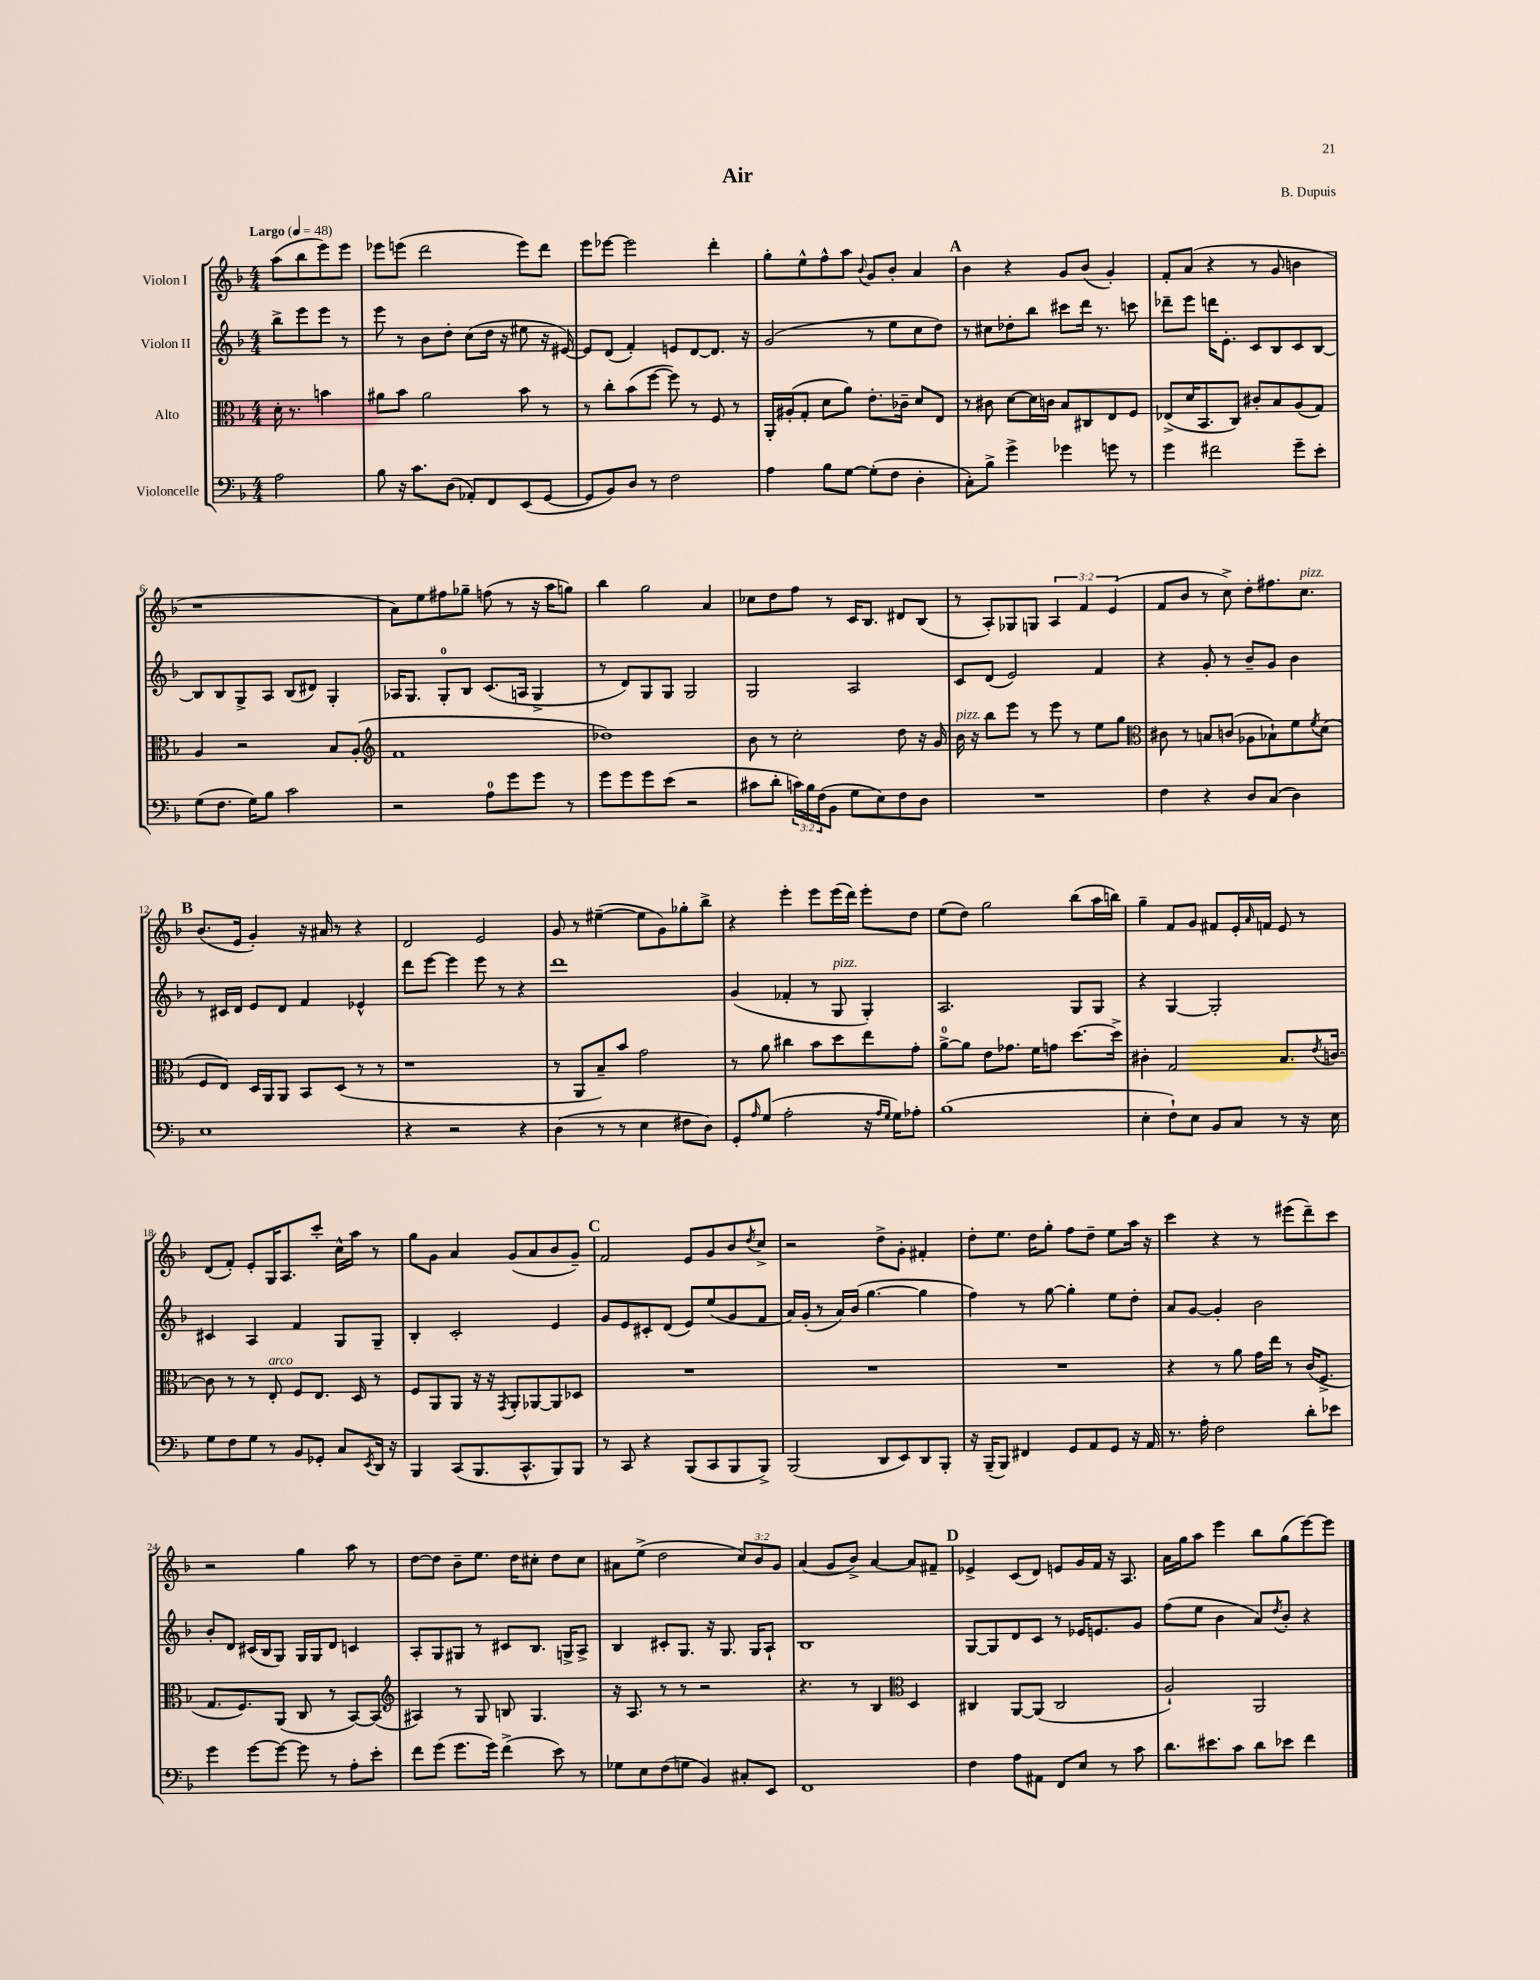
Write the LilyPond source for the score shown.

\header { title = "Air" composer = "B. Dupuis" }
<<
\new StaffGroup <<
\new Staff = "s0" \with { instrumentName = "Violon I" } {
    \clef treble \key f \major \numericTimeSignature \time 4/4 \override Staff.TupletNumber.text = #tuplet-number::calc-fraction-text \partial 2 \tempo "Largo" 4 = 48
    a''8( bes''8 e'''8) e'''8 |
    ees'''8 e'''8( d'''2 e'''8) d'''8 |
    e'''8 ees'''8~ ees'''2 d'''4-. |
    g''8-. e''8-^ f''8-^ a''8 \appoggiatura { bes'8 } g'8 bes'8-. a'4 |
    \mark \markup { \bold "A" } bes'4 r4 g'8 bes'8( g'4-.) |
    f'8-. a'8( r4 r8 g'8 b'4 |
    r1 |
    a'8) e''8 fis''8 ges''8-- f''8( r8 r16 a''16 g''8) |
    bes''4 g''2 a'4 |
    ces''8 d''8 f''8 r8 c'16 bes8. dis'8 bes8( |
    r8 a8-.) ges8 g8 \tuplet 3/2 { a4 f'4 e'4( } |
    f'8 bes'8 r8 c''8->) d''8-. fis''8. c''8.^\markup { \italic "pizz." } |
    \mark \markup { \bold "B" } bes'8.( e'16 g'4-.) r16 ais'16 r8 r4 |
    d'2 e'2 |
    g'8 r8 eis''4~--( eis''8 g'8) ges''8-. bes''8-> |
    r4 e'''4-. e'''8 e'''16( d'''16) e'''8-. d''8 |
    e''8( d''8) g''2 bes''8( a''16 b''16) |
    g''4-- f'8 g'8 fis'8 e'16-. \grace { a'16 } f'16 e'8 r8 |
    d'8( f'8-.) e'8-. g16 a8. c'''8-. c''16-^ a''16 r8 |
    g''8 g'8 a'4 g'8( a'8 bes'8 g'8--) |
    \mark \markup { \bold "C" } f'2 e'8 g'8 bes'8 \acciaccatura { d''8 } c''8-> |
    r2 d''8-> g'8-. fis'4-. |
    d''8-. e''8. d''16 g''8-. f''8 d''8-- e''8 a''16 r16 |
    c'''4 r4 r8 eis'''8( d'''8--) c'''8 |
    r2 g''4 a''8 r8 |
    d''8~ d''8 bes'8-- e''8. d''16 cis''8-. d''8 cis''8 |
    ais'8 e''8->( d''2 \tuplet 3/2 { c''8) bes'8 g'8 } |
    a'4( g'8 bes'8->) a'4~ a'8 fis'8-- |
    \mark \markup { \bold "D" } ees'4-> c'8( d'8) e'8 g'16 f'16 r16 a8. |
    a'16 g''16 a''8 e'''4 bes''8 g''8( e'''8~) e'''8 \bar "|." |
}
\new Staff = "s1" \with { instrumentName = "Violon II" } {
    \clef treble \key f \major \numericTimeSignature \time 4/4 \partial 2
    bes''8-> e'''8 e'''8 r8 |
    e'''8 r8 bes'8 d''8-. c''8( d''16 r16 eis''8 r16 eis'16~) |
    eis'8 d'8( f'4-.) e'8 d'8~ d'8. r16 |
    g'2( r8 e''8 c''8 d''8) |
    \mark \markup { \bold "A" } r8 cis''8 des''8-. bes''8 cis'''8 d'''16 r8. c'''8 |
    des'''8-- e'''8 d'''16 e'8.-. c'8 bes8 c'8 bes8~ |
    bes8 bes8 g8-> a8 bes8( dis'8) g4-. |
    aes16 g8. g8-0-. bes8 c'8.( a16 g4-> |
    r8 d'8) g8 g8 g2 |
    g2 a2 |
    c'8 d'8( e'2) f'4 |
    r4 g'8-. r8 bes'8-- g'8 bes'4 |
    \mark \markup { \bold "B" } r8 cis'16 d'16 e'8 d'8 f'4 ees'4-^ |
    d'''8 e'''8~ e'''4 e'''8 r8 r4 |
    d'''1 |
    g'4( fes'4-. r8 g8^\markup { \italic "pizz." } g4-.) |
    a2. g8 g8 |
    r4 g4~ g2-. |
    cis'4 a4 f'4 g8 g8-- |
    bes4-. c'2-. e'4 |
    \mark \markup { \bold "C" } g'8 e'8 cis'8-. d'8( e'8) e''8( g'8 f'8 |
    a'16) g'16-.( r8 a'16) bes'16( g''4.~ g''4 |
    f''4) r8 g''8~ g''4-. e''8 d''8-. |
    a'8 g'8~ g'4-. bes'2 |
    bes'8-. d'8 cis'16( bes16 g8) g16 g16 d'8 c'4 |
    a8-. g8 gis8 r8 cis'8 bes8. g16-> a8-> |
    bes4 cis'8-. g8. r16 g8. g16 a8-! |
    bes1 |
    \mark \markup { \bold "D" } g8~ g8 d'8 c'8 r8 ees'16 e'8. g'8 |
    f''8( e''8 bes'4 a'8) \acciaccatura { d''8 } bes'8-. r4 \bar "|." |
}
\new Staff = "s2" \with { instrumentName = "Alto" } {
    \clef alto \key f \major \numericTimeSignature \time 4/4 \partial 2
    d'16-. r8. b'4 |
    ais'8 bes'8 ais'2 bes'8 r8 |
    r8 c''8-. bes'8( f''8~ f''8) r8 f8 r8 |
    a,16-. ais16-.( g8-. d'8 a'8) e'8.-. ces'16-- d'8 e8 |
    \mark \markup { \bold "A" } r8 cis'8 d'8~ d'16 c'16 bes8 cis8 e8 f8 |
    ees8->( d'16 bes,8. c8) cis'8-. bes8 a8( g8) |
    a4 r2 bes8 a8-.( |
    \clef treble f'1 |
    des''1) |
    bes'8 r8 c''2-. d''8 r16 g'16 |
    bes'16^\markup { \italic "pizz." } r16 bes''8 e'''8 r8 e'''8 r8 e''8 g''8 |
    \clef alto cis'8 r8 b8 c'8( aes8 bes8-!) f'8 \acciaccatura { f'8 } d'8( |
    \mark \markup { \bold "B" } f8 e8) d16 a,16 a,8 bes,8 d8( r8 r8 |
    r1 |
    r8 a,8 bes8--) bes'8 g'2 |
    r8 a'8 cis''4 bes'8 d''8 e''8 g'8-. |
    a'8-0~-> a'8 e'8 ges'8. f'16 g'8 d''8.~ d''16-> |
    cis'4-. g2 bes8. \acciaccatura { e'8 } c'16~ |
    c'8 r8 r8 e8-.^\markup { \italic "arco" } f8 e8. d16 r8 |
    f8 a,8 a,8 r16 r16 \acciaccatura { g,8 } a,8-. aes,8~ aes,8 des8 |
    \mark \markup { \bold "C" } R1 |
    R1 |
    R1 |
    r4 r8 a'8 g'16 e''16 r8 c'16( f8.-> |
    g8. f8.) a,8( c8 r8 bes,8~) bes,8( |
    \clef treble ais4) r8 g8 b8 g4. |
    r16 a8. r8 r8 r2 |
    r4. r8 bes4 \clef alto d4 |
    \mark \markup { \bold "D" } cis4 a,8~ a,8( cis2 |
    a2-!) a,2 \bar "|." |
}
\new Staff = "s3" \with { instrumentName = "Violoncelle" } {
    \clef bass \key f \major \numericTimeSignature \time 4/4 \override Staff.TupletNumber.text = #tuplet-number::calc-fraction-text \partial 2
    a2 |
    bes8 r16 c'8. d8( aes,8-.) f,8 e,8( g,8~ |
    g,8 bes,8) d8 r8 f2 |
    a4 bes8 g8~ g8-.( f8 d4-. |
    \mark \markup { \bold "A" } c8-.) bes8-> g'4-> ges'4 g'8 r8 |
    g'4 fis'2 g'8-- e'8-. |
    g8( f8. g16) bes8 c'2 |
    r2 a8-0 g'8 g'8 r8 |
    g'8 g'8 g'8 e'8( r2 |
    cis'8 d'8-. \tuplet 3/2 { c'16) bes16 f16( } bes,8 g8 e8) f8 d8 |
    R1 |
    f4 r4 d8 c8( d4) |
    \mark \markup { \bold "B" } e1 |
    r4 r2 r4 |
    d4( r8 r8 e4 fis8 d8) |
    g,8-. \grace { a16 } g8( a2-. r16 \grace { a16 g16 } g16) aes8-. |
    bes1( |
    e4-. f8-!) e8 bes,8 c8 r8 r16 e16 |
    g8 f8 g8 r8 bes,8 ges,8-. c8 \acciaccatura { e,8 } d,16 r16 |
    bes,,4 c,8( bes,,8. c,8.-^ bes,,8) bes,,8 |
    \mark \markup { \bold "C" } r8 c,8 r4 bes,,8( c,8 bes,,8 bes,,8->) |
    bes,,2( d,8 e,8) d,8 bes,,8-. |
    r16 bes,,16--( bes,,8) fis,4 g,8 a,8 g,8 r16 a,16 |
    r8. a16-. f2 d'8-. ees'8 |
    g'4 g'8~ g'8~ g'8 r8 a8-. e'8-. |
    f'8 g'8( g'8. g'16) f'4->( e'8) r8 |
    ges8 e8 f8( g8 bes,4) cis8-. e,8 |
    f,1 |
    \mark \markup { \bold "D" } f4 a8 ais,8 f,8 e8 r8 c'8 |
    d'8. eis'8. c'8 d'8 ees'8 f'4 \bar "|." |
}
>>
>>
